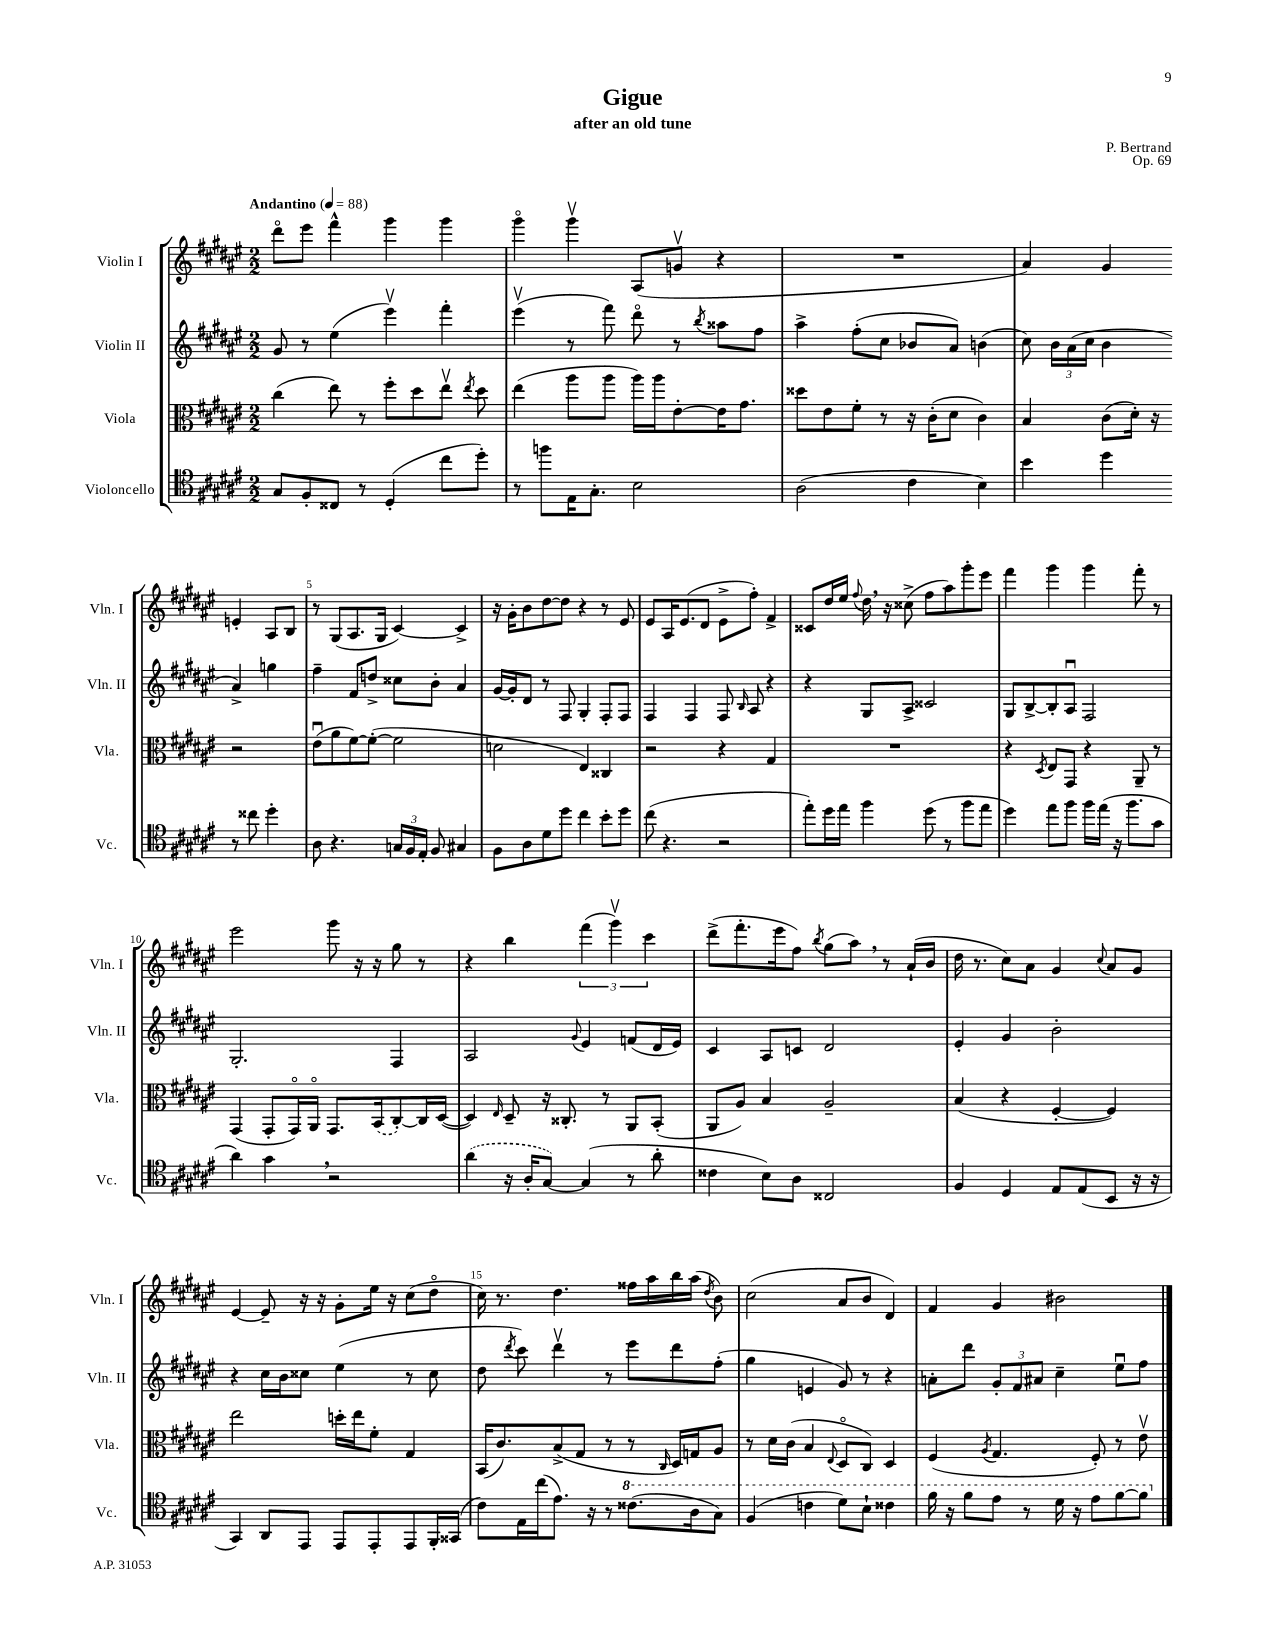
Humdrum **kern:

**kern	**kern	**kern	**kern
*staff4	*staff3	*staff2	*staff1
*clefC4	*clefC3	*clefG2	*clefG2
*k[f#c#g#d#a#e#]	*k[f#c#g#d#a#e#]	*k[f#c#g#d#a#e#]	*k[f#c#g#d#a#e#]
*M2/2	*M2/2	*M2/2	*M2/2
*MM88	*MM88	*MM88	*MM88
8G#	(4cc#	8g#	8ddd#o
8F#'	.	8r	8eee#
8C##	8ee#)	(4ee#	4fff#^^
8r	8r	.	.
(4D#'	8ff#'	4eee#v)	4ggg#
.	8dd#	.	.
8cc#	8ee#v	4fff#'	4ggg#
.	8qee#	.	.
8dd#')	8dd#	.	.
=	=	=	=
8r	(4ee#	(4eee#v	4ggg#o
8ff	.	.	.
16E#	8aa#	8r	4ggg#v
8.G#'	.	.	.
.	8aa#	8fff#)	.
2B	16aa#)	8ddd#o	(8A#
.	16aa#	.	.
.	[8e#'	8r	8gv
.	.	8qbb	.
.	16e#]	8aa##	4r
.	8.g#	.	.
.	.	8ff#	.
=	=	=	=
(2A#	8dd##	4aa#^	1r
.	8e#	.	.
.	8f#'	(8ff#'	.
.	8r	8cc#	.
4c#	16r	8b-	.
.	(16c#'	.	.
.	8d#	8a#)	.
4B)	4c#)	(4b	.
=	=	=	=
4b	4B	8cc#)	4a#)
.	.	24b	.
.	.	(24a#	.
.	.	24cc#	.
4dd#	(8c#	4b	4g#
.	16d#')	.	.
.	16r	.	.
8r	2r	4a#^)	4e'
8cc##	.	.	.
4dd#'	.	4gg	8A#
.	.	.	8B
=	=	=	=
8A#	(8e#u	4ff#~	8r
4.r	8a#	.	(8G#
.	[8f#)	8f#	8.A#
.	(8f#'_	8dd^	.
.	.	.	16G#
24G	2f#]	8cc##	[4c#)
24F#	.	.	.
24E#'	.	.	.
8F#	.	8b'	.
4G#	.	4a#	4c#^]
=	=	=	=
8F#	2d	[16g#	16r
.	.	16g#']	16g#'
8A#	.	8d#	8b
8d#	.	8r	[8dd#
8dd#	.	8F#	8dd#]
4cc#	4E#)	4G#'	4r
8b'	4C##	8F#'	8r
8dd#	.	8F#	8e#
=	=	=	=
(8cc#	2r	4F#	8e#
4.r	.	.	16A#
.	.	.	(8.e#
.	.	4F#	.
.	.	.	8d#
2r	4r	8F#	8e#^
.	.	16qqB	.
.	.	8A#	8ff#')
.	4G#	4r	4f#^
=	=	=	=
8ee#')	1r	4r	8c##
16dd#	.	.	16dd#
16ee#	.	.	16ee#
.	.	.	8qqff#
4ff#	.	8G#	16dd#
.	.	.	16r
.	.	8A#^	(8cc##^
(8dd#	.	2c##	8ff#
8r	.	.	8aa#)
8ff#	.	.	8ggg#'
8ee#	.	.	8eee#
=	=	=	=
4dd#)	4r	8G#	4fff#
.	.	[8B^	.
.	8qD#	.	.
8ee#	8E#	8B']	4ggg#
8ff#	8GG#	8A#u	.
16ff#	4r	2F#	4ggg#
(16ee#	.	.	.
16r	.	.	.
8.ff#	.	.	.
.	8AA#~	.	8fff#'
8g#	8r	.	8r
=	=	=	=
4a#)	(4GG#	2.G#'	2eee#
4g#	8GG#'	.	.
.	16GG#o)	.	.
.	16AA#o	.	.
2r	8.GG#	.	8ggg#
.	.	.	16r
.	(16BB	.	16r
.	[8C#')	4F#	8gg#
.	16C#]	.	8r
.	([16D#	.	.
=	=	=	=
(4a#	4D#])	2A#	4r
.	16qqE#	.	.
16r	8D#~	.	4bb
16A#'	.	.	.
[8G#)	16r	.	.
.	8.C##'	.	.
.	.	8qqg#	.
(4G#]	.	4e#	(6fff#
.	8r	.	.
.	.	.	6ggg#v)
8r	8AA#	(8f	.
.	.	.	6ccc#
8a#'	(8BB'	16d#	.
.	.	16e#)	.
=	=	=	=
4c##	8AA#	4c#	(8ddd#^
.	8A#)	.	8.fff#'
8B)	4B	8A#	.
.	.	.	16eee#
8A#	.	8c	8ff#)
.	.	.	8qbb
2C##	2A#~	2d#	(8gg#
.	.	.	8aa#)
.	.	.	8r
.	.	.	(16a#`
.	.	.	16b
=	=	=	=
4F#	(4B	4e#'	16dd#
.	.	.	8.r
4D#	4r	4g#	8cc#)
.	.	.	8a#
8E#	[4F#'	2b'	4g#
(8E#	.	.	.
.	.	.	8qqcc#
8BB	4F#])	.	8a#
16r	.	.	8g#
16r	.	.	.
=	=	=	=
4GG#)	2ee#	4r	[4e#
8AA#	.	16cc#	8e#~]
.	.	16b	.
8EE#	.	8cc##	16r
.	.	.	16r
8EE#	16dd'	(4ee#	8g#'
.	16ee#	.	.
8EE#'	8f#'	.	16ee#
.	.	.	16r
8EE#	4G#	8r	(8cc#
16FF#'	.	8cc##	8dd#o
(16GG##	.	.	.
=	=	=	=
8c#)	(16BB	8dd#	16cc#)
.	8.c#)	.	8.r
.	.	8qddd#	.
16E#	.	8ccc#)	.
(16cc#	.	.	.
8.e#)	(8B^	4ddd#v	4.dd#
.	8G#	.	.
16r	.	.	.
8r	8r	8r	.
(8.cc##	8r	8eee#	16ff##
.	.	.	16aa#
.	16qqC#	.	.
.	16D#)	8ddd#	16bb
16a#	16G	.	(16aa#
.	.	.	8qdd#
8g#)	8A#	(8ff#'	8b)
=	=	=	=
(4f#	8r	4gg#	(2cc#
.	16d#	.	.
.	(16c#	.	.
4cc	4B	4e	.
.	8qqE#	.	.
8dd#)	8D#o	8g#)	8a#
8b`	8C#)	8r	8b
4cc##	4D#	4r	4d#)
=	=	=	=
16ff#	(4F#	8a'	4f#
16r	.	.	.
8ff#	.	8ddd#	.
.	8qA#	.	.
8ee#	4.G#	12g#'	4g#
.	.	12f#	.
8r	.	.	.
.	.	12a#	.
16dd#	.	4cc#~	2b#
16r	.	.	.
8ee#	8F#')	.	.
[8ff#	8r	8ee#u	.
8ff#]	8e#v	8ff#	.
==	==	==	==
*-	*-	*-	*-
